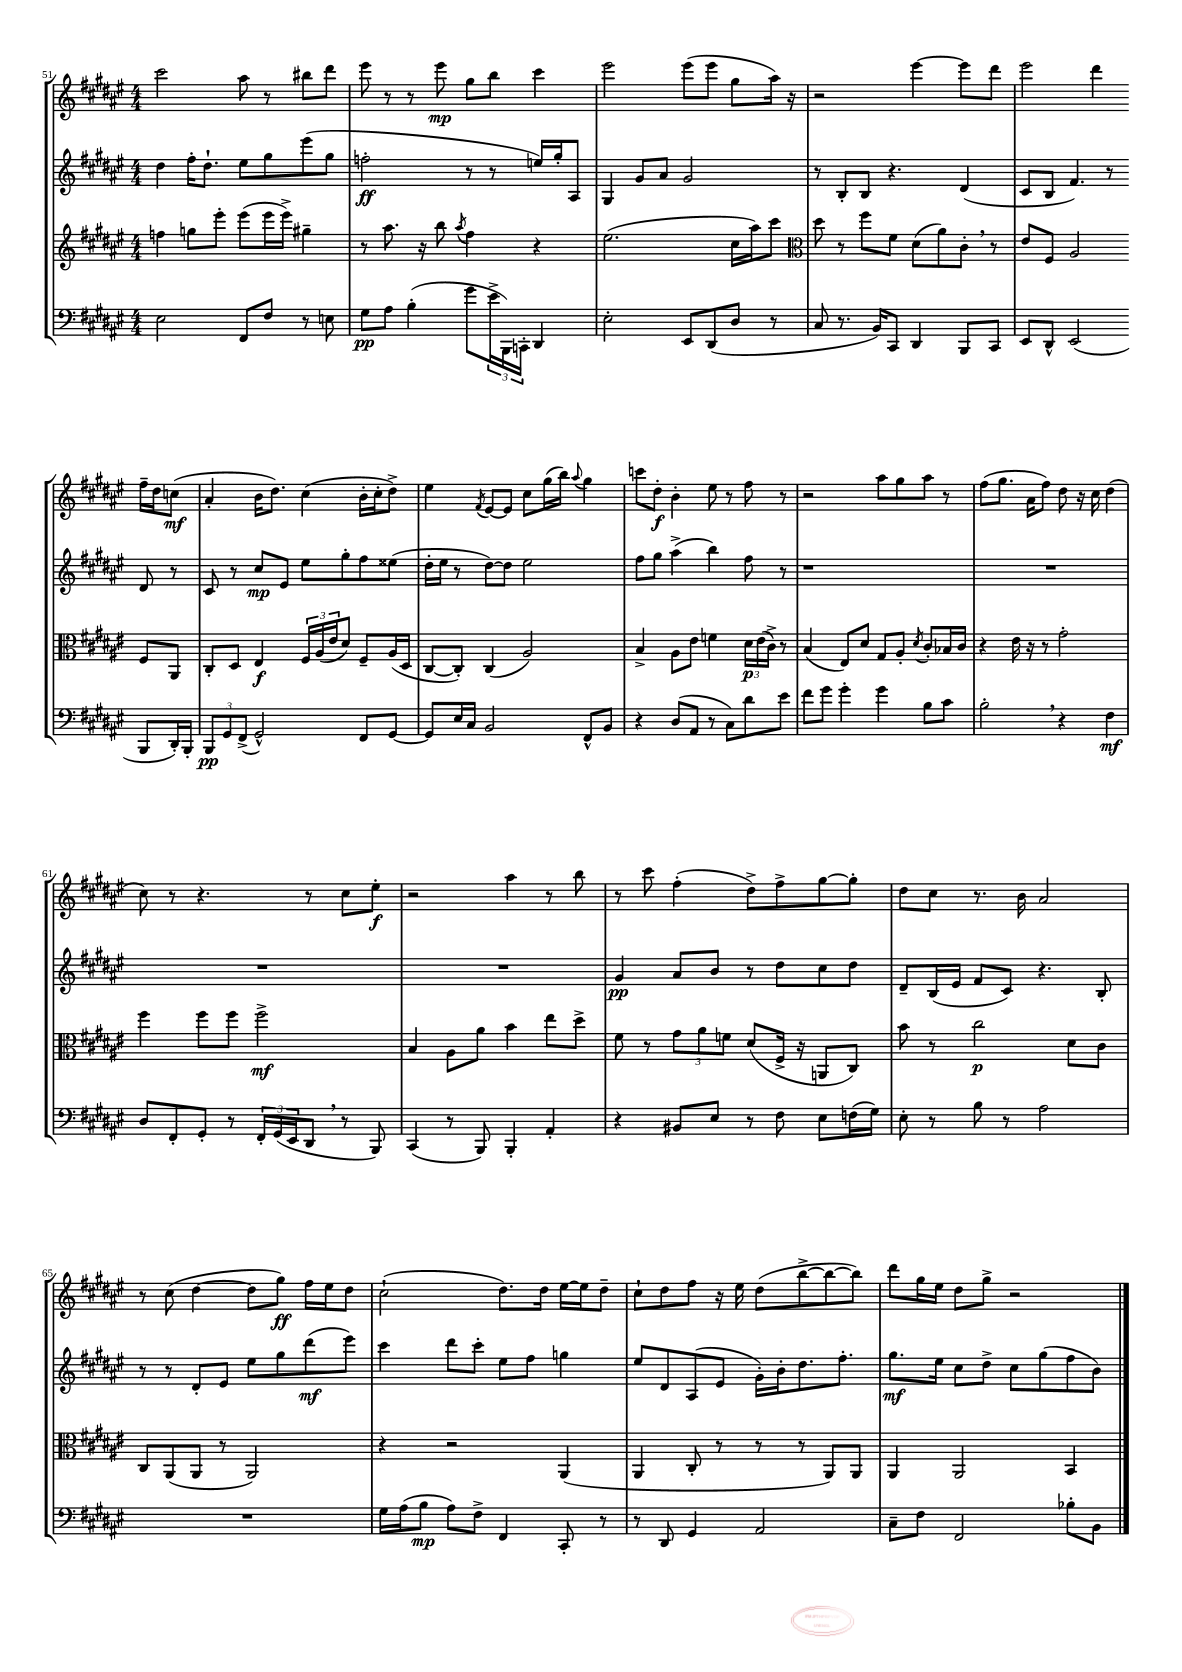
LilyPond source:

<<
\new StaffGroup <<
\new Staff = "s0" {
    \clef treble \key fis \major \numericTimeSignature \time 4/4
    cis'''2 ais''8 r8 bis''8 dis'''8 |
    eis'''8 r8 r8 eis'''8\mp gis''8 b''8 cis'''4 |
    eis'''2 eis'''8( eis'''8 gis''8 ais''16) r16 |
    r2 eis'''4~ eis'''8 dis'''8 |
    eis'''2 dis'''4 fis''16-- dis''16 c''8\mf( |
    ais'4-. b'16 dis''8.) cis''4( b'16-. cis''16-. dis''8->) |
    eis''4 \acciaccatura { fis'8 } eis'8~ eis'8 cis''8 gis''16( b''16) \appoggiatura { ais''8 } gis''4 |
    c'''8 dis''8-.\f b'4-. eis''8 r8 fis''8 r8 |
    r2 ais''8 gis''8 ais''8 r8 |
    fis''8( gis''8. ais'16 fis''8) dis''8 r16 cis''16 dis''4( |
    cis''8) r8 r4. r8 cis''8 eis''8-.\f |
    r2 ais''4 r8 b''8 |
    r8 cis'''8 fis''4-.( dis''8->) fis''8-> gis''8~ gis''8-. |
    dis''8 cis''8 r8. b'16 ais'2 |
    r8 cis''8( dis''4~ dis''8 gis''8\ff) fis''16 eis''16 dis''8 |
    cis''2-!( dis''8.) dis''16 eis''16~ eis''16 dis''8-- |
    cis''8-! dis''8 fis''8 r16 eis''16 dis''8( b''8~-> b''8~ b''8) |
    dis'''8 gis''16 eis''16 dis''8 gis''8-> r2 \bar "|." |
}
\new Staff = "s1" {
    \clef treble \key fis \major \numericTimeSignature \time 4/4
    dis''4 fis''16-. dis''8.-! eis''8 gis''8 eis'''8( gis''8 |
    f''2-.\ff r8 r8 e''16) gis''16-. ais8 |
    gis4 gis'8 ais'8 gis'2 |
    r8 b8-. b8 r4. dis'4( |
    cis'8 b8 fis'4.) r8 dis'8 r8 |
    cis'8 r8 cis''8\mp eis'8 eis''8 gis''8-. fis''8 eisis''8( |
    dis''16-. eis''16 r8 dis''8~) dis''8 eis''2 |
    fis''8 gis''8 ais''4->( b''4) fis''8 r8 |
    r1 |
    R1 |
    R1 |
    R1 |
    gis'4\pp ais'8 b'8 r8 dis''8 cis''8 dis''8 |
    dis'8-- b16( eis'16 fis'8 cis'8) r4. b8-. |
    r8 r8 dis'8-. eis'8 eis''8 gis''8 dis'''8\mf( eis'''8) |
    cis'''4 dis'''8 cis'''8-. eis''8 fis''8 g''4 |
    eis''8 dis'8 ais8( eis'8 gis'16-.) b'16-. dis''8. fis''8.-. |
    gis''8.\mf eis''16 cis''8 dis''8-> cis''8 gis''8( fis''8 b'8) \bar "|." |
}
\new Staff = "s2" {
    \clef treble \key fis \major \numericTimeSignature \time 4/4
    f''4 g''8 eis'''8-. eis'''8( eis'''16 eis'''16->) gis''4-- |
    r8 ais''8. r16 b''8 \acciaccatura { ais''8 } fis''4 r4 |
    eis''2.( cis''16 ais''16) cis'''8 |
    \clef alto dis''8 r8 fis''8 fis'8 dis'8( ais'8) cis'8-. \breathe r8 |
    eis'8 fis8 ais2 fis8 ais,8 |
    cis8-. dis8 eis4\f \tuplet 3/2 { fis16 ais16( eis'16 } dis'8) fis8-- ais16( dis16 |
    cis8~ cis8-.) cis4( ais2) |
    b4-> ais8 eis'8 f'4 \tuplet 3/2 { dis'16\p eis'16( cis'16->) } r8 |
    b4( eis8) dis'8 gis8 ais8-. \acciaccatura { dis'8 } cis'8-. bes16 cis'16 |
    r4 eis'16 r16 r8 gis'2-. |
    fis''4 fis''8 fis''8 fis''2->\mf |
    b4 ais8 ais'8 b'4 eis''8 dis''8-> |
    fis'8 r8 \tuplet 3/2 { gis'8 ais'8 f'8 } dis'8( fis16-> r16 a,8 cis8) |
    b'8 r8 cis''2\p dis'8 cis'8 |
    cis8 ais,8( ais,8 r8 ais,2) |
    r4 r2 ais,4( |
    ais,4 cis8-. r8 r8 r8 ais,8) ais,8 |
    ais,4 ais,2 b,4 \bar "|." |
}
\new Staff = "s3" {
    \clef bass \key fis \major \numericTimeSignature \time 4/4
    eis2 fis,8 fis8 r8 e8 |
    gis8\pp ais8 b4-.( gis'8 \tuplet 3/2 { eis'16-> b,,16) c,16-. } dis,4 |
    eis2-. eis,8 dis,8( dis8 r8 |
    cis8 r8. b,16) cis,8 dis,4 b,,8 cis,8 |
    eis,8 dis,8-^ eis,2( b,,8 dis,16-.) b,,16-. |
    \tuplet 3/2 { b,,8\pp gis,8 fis,8->( } gis,2-^) fis,8 gis,8~ |
    gis,8 eis16 cis16 b,2 fis,8-^ b,8 |
    r4 dis8( ais,8 r8 cis8) dis'8 eis'8 |
    fis'8 gis'8 gis'4-. gis'4 b8 cis'8 |
    b2-. \breathe r4 fis4\mf |
    dis8 fis,8-. gis,8-. r8 \tuplet 3/2 { fis,16-. gis,16( eis,16 } dis,8 \breathe r8 b,,8) |
    cis,4( r8 b,,8) b,,4-. ais,4-. |
    r4 bis,8 eis8 r8 fis8 eis8 f16( gis16) |
    eis8-. r8 b8 r8 ais2 |
    R1 |
    gis16 ais16( b8\mp ais8) fis8-> fis,4 cis,8-. r8 |
    r8 dis,8 gis,4 ais,2 |
    cis8-- fis8 fis,2 bes8-. b,8 \bar "|." |
}
>>
>>
\layout { \context { \Score currentBarNumber = #51 } }
